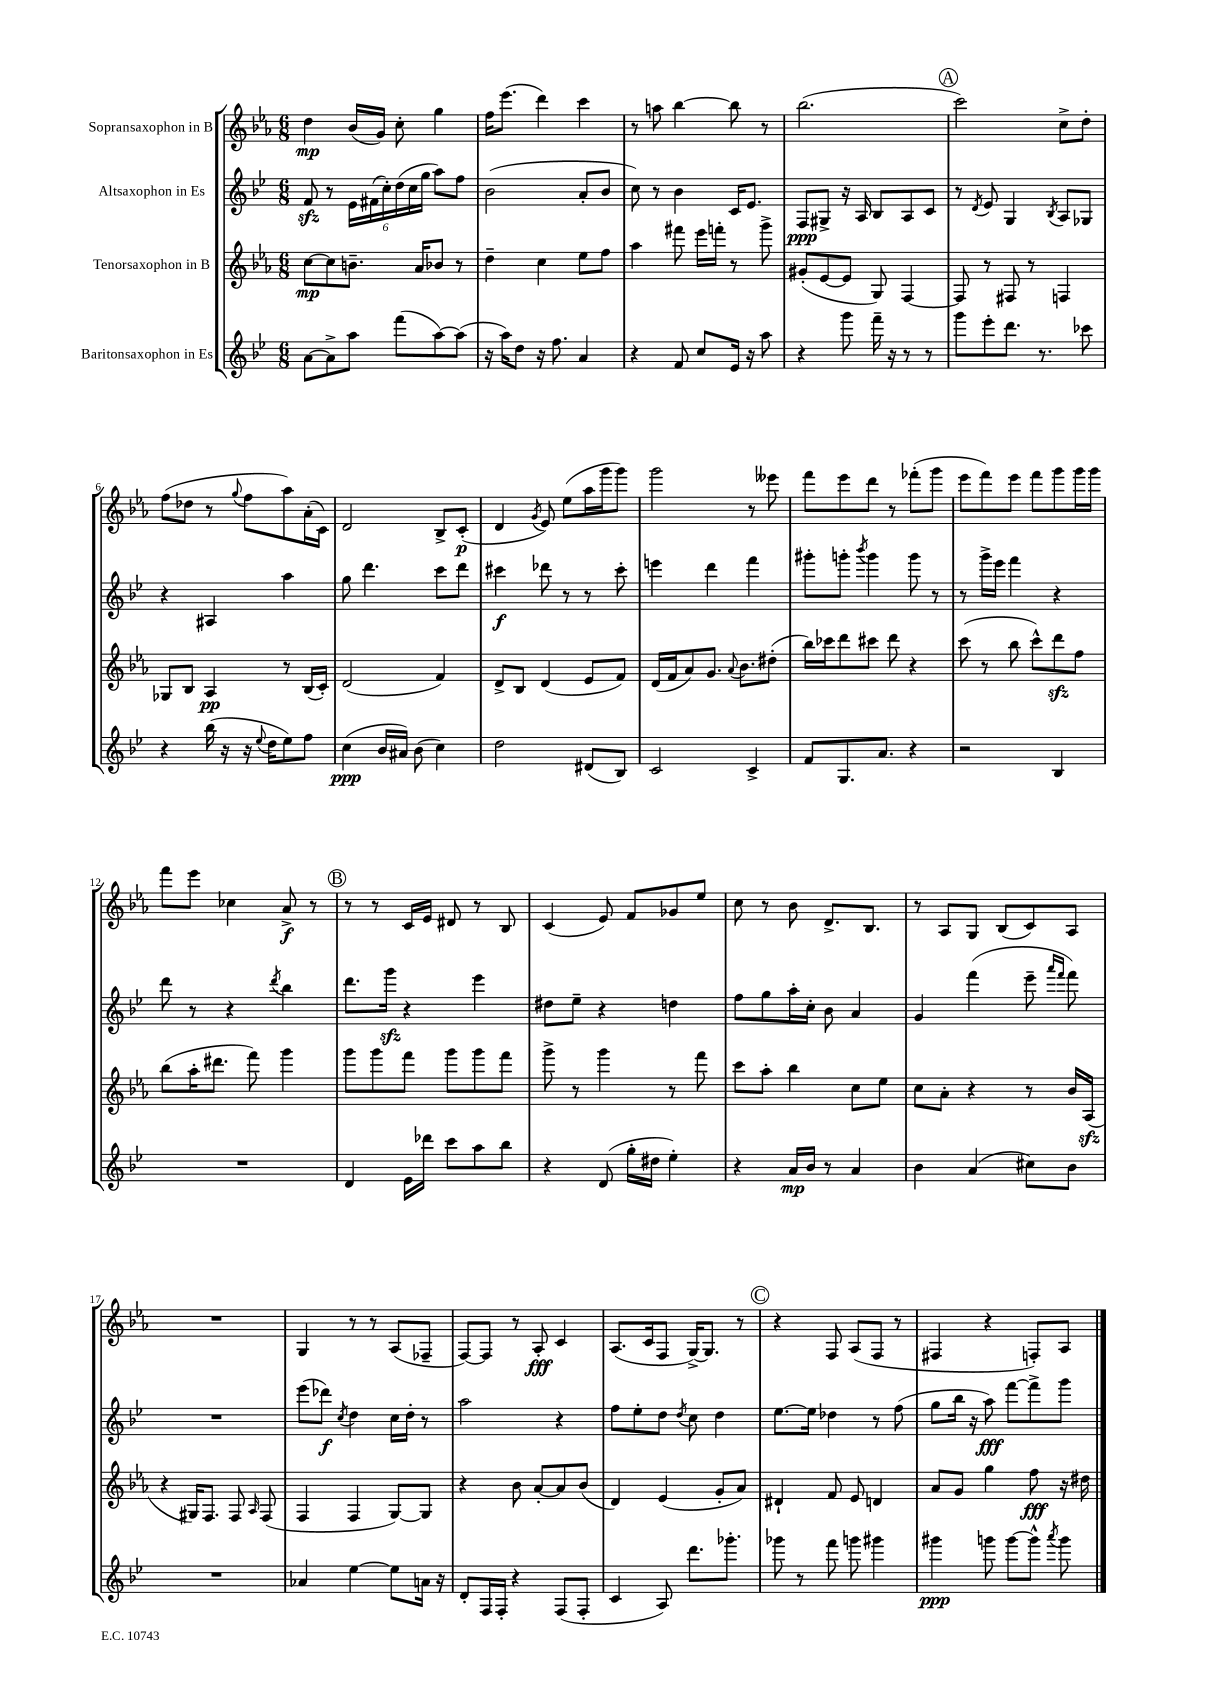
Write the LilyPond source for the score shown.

<<
\new StaffGroup <<
\new Staff = "s0" \with { instrumentName = "Sopransaxophon in B" } {
    \clef treble \key ees \major \numericTimeSignature \time 6/8
    \autoBeamOff d''4\mp bes'16[( g'16]) c''8-. g''4 |
    f''16[ ees'''8.]( d'''4) c'''4 |
    r8 a''8 bes''4~ bes''8 r8 |
    bes''2.( |
    \mark \markup { \circle "A" } c'''2) c''8[-> d''8]-. |
    f''8[( des''8] r8 \appoggiatura { g''8 } f''8[ aes''8) aes'16-.( c'16]) |
    d'2 bes8[-> c'8]-.\p( |
    d'4 \acciaccatura { g'8 } ees'8) ees''8[( aes''16 g'''16 g'''8]) |
    g'''2 r8 eeses'''8 |
    f'''8[ ees'''8 d'''8] r8 fes'''8[-.( g'''8] |
    ees'''8[ f'''8) ees'''8] f'''8[ g'''8 g'''16 g'''16] |
    f'''8[ ees'''8] ces''4 aes'8->\f r8 |
    \mark \markup { \circle "B" } r8 r8 c'16[ ees'16] dis'8 r8 bes8 |
    c'4( ees'8) f'8[ ges'8 ees''8] |
    c''8 r8 bes'8 d'8.[-> bes8.] |
    r8 aes8[ g8] bes8[( c'8) aes8] |
    R2. |
    g4 r8 r8 aes8[( fes8]-- |
    f8[~) f8] r8 aes8-.\fff c'4 |
    aes8.[( c'16 f8] g16[~->) g8.] r8 |
    \mark \markup { \circle "C" } r4 f8 aes8[( f8] r8 |
    fis4 r4 f8[-.) aes8] \bar "|." |
}
\new Staff = "s1" \with { instrumentName = "Altsaxophon in Es" } {
    \clef treble \key bes \major \numericTimeSignature \time 6/8
    \autoBeamOff f'8\sfz r8 \tuplet 6/4 { ees'16[ fis'16( c''16-.) d''16( c''16 g''16] } a''8[) f''8] |
    bes'2( a'8[-. bes'8] |
    c''8) r8 bes'4 c'16[ ees'8.] |
    f8[\ppp gis8]-> r16 a16 bes8[ a8 c'8] |
    \mark \markup { \circle "A" } r8 \acciaccatura { d'8 } ees'8 g4 \acciaccatura { bes8 } a8[ ges8] |
    r4 ais4 a''4 |
    g''8 d'''4. c'''8[ d'''8] |
    cis'''4\f des'''8 r8 r8 cis'''8-. |
    e'''4 d'''4 f'''4 |
    gis'''8[-. g'''8]-. \acciaccatura { bes'''8 } g'''4 g'''8 r8 |
    r8 g'''16[-> ees'''16] f'''4 r4 |
    d'''8 r8 r4 \acciaccatura { d'''8 } bes''4 |
    \mark \markup { \circle "B" } d'''8.[ g'''16]\sfz r4 ees'''4 |
    dis''8[ ees''8]-- r4 d''4 |
    f''8[ g''8 a''16-. c''16]-. bes'8 a'4 |
    g'4 f'''4( ees'''8-- \grace { a'''16[ f'''16] } f'''8) |
    R2. |
    ees'''8[( des'''8]\f) \acciaccatura { c''8 } d''4 c''16[ d''16]-. r8 |
    a''2 r4 |
    f''8[ ees''8-. d''8] \acciaccatura { d''8 } c''8 d''4 |
    \mark \markup { \circle "C" } ees''8.[~ ees''16] des''4 r8 f''8( |
    g''8[ bes''16] r16 a''8\fff) f'''8[~ f'''8-> g'''8] \bar "|." |
}
\new Staff = "s2" \with { instrumentName = "Tenorsaxophon in B" } {
    \clef treble \key ees \major \numericTimeSignature \time 6/8
    \autoBeamOff c''8[~\mp c''8 b'8.]-- aes'16[ bes'8] r8 |
    d''4-- c''4 ees''8[ f''8] |
    aes''4 fis'''8 ees'''16[ f'''16]-. r8 g'''8-> |
    gis'8[-.( ees'8~ ees'8] g8) f4~ |
    \mark \markup { \circle "A" } f8 r8 fis8 r8 f4 |
    ges8[ bes8] aes4\pp r8 bes16[( c'16]-.) |
    d'2( f'4) |
    d'8[-> bes8] d'4( ees'8[ f'8]) |
    d'16[( f'16 aes'8) g'8.] \appoggiatura { aes'8 } bes'8.[ dis''8]-.( |
    bes''16[) ces'''16 d'''8 cis'''8] d'''8 r4 |
    c'''8( r8 bes''8 c'''8[-^) d'''8\sfz f''8] |
    bes''8[( aes''16-. dis'''8.] f'''8) g'''4 |
    \mark \markup { \circle "B" } g'''8[ g'''8 f'''8] g'''8[ g'''8 f'''8] |
    g'''8-> r8 g'''4 r8 f'''8 |
    c'''8[ aes''8]-. bes''4 c''8[ ees''8] |
    c''8[ aes'8]-. r4 r8 bes'16[ aes16]\sfz( |
    r4 gis16[) f8.] f8 \grace { aes16 } f8( |
    f4 f4 g8[~) g8] |
    r4 bes'8 aes'8[~-. aes'8 bes'8]( |
    d'4) ees'4( g'8[-. aes'8]) |
    \mark \markup { \circle "C" } dis'4-! f'8 ees'8 d'4 |
    aes'8[ g'8] g''4 f''8\fff r16 dis''16 \bar "|." |
}
\new Staff = "s3" \with { instrumentName = "Baritonsaxophon in Es" } {
    \clef treble \key bes \major \numericTimeSignature \time 6/8
    \autoBeamOff a'8[~ a'8-> a''8] f'''8[( a''8~) a''8]( |
    r16 a''16[) d''8] r16 f''8. a'4 |
    r4 f'8 c''8[ ees'16] r16 a''8 |
    r4 g'''8 f'''16-- r16 r8 r8 |
    \mark \markup { \circle "A" } g'''8[ ees'''8-. d'''8.] r8. ces'''8 |
    r4 bes''16( r16 r16 \appoggiatura { ees''8 } d''16[ ees''8) f''8] |
    c''4\ppp( bes'16[ ais'16]) bes'8( c''4) |
    d''2 dis'8[( bes8]) |
    c'2 c'4-> |
    f'8[ g8. a'8.] r4 |
    r2 bes4 |
    R2. |
    \mark \markup { \circle "B" } d'4 ees'16[ des'''16] c'''8[ a''8 bes''8] |
    r4 d'8( g''16[-. dis''16] ees''4-.) |
    r4 a'16[\mp bes'16] r8 a'4 |
    bes'4 a'4( cis''8[) bes'8] |
    R2. |
    aes'4 ees''4~ ees''8[ a'16] r16 |
    d'8[-. f16 f16]-. r4 f8[( f8]-. |
    c'4 a8) d'''8.[ ges'''8.]-. |
    \mark \markup { \circle "C" } ges'''8 r8 f'''8 g'''8 gis'''4 |
    gis'''4\ppp g'''8 g'''8[~ g'''8]-^ \acciaccatura { a'''8 } g'''8 \bar "|." |
}
>>
>>
